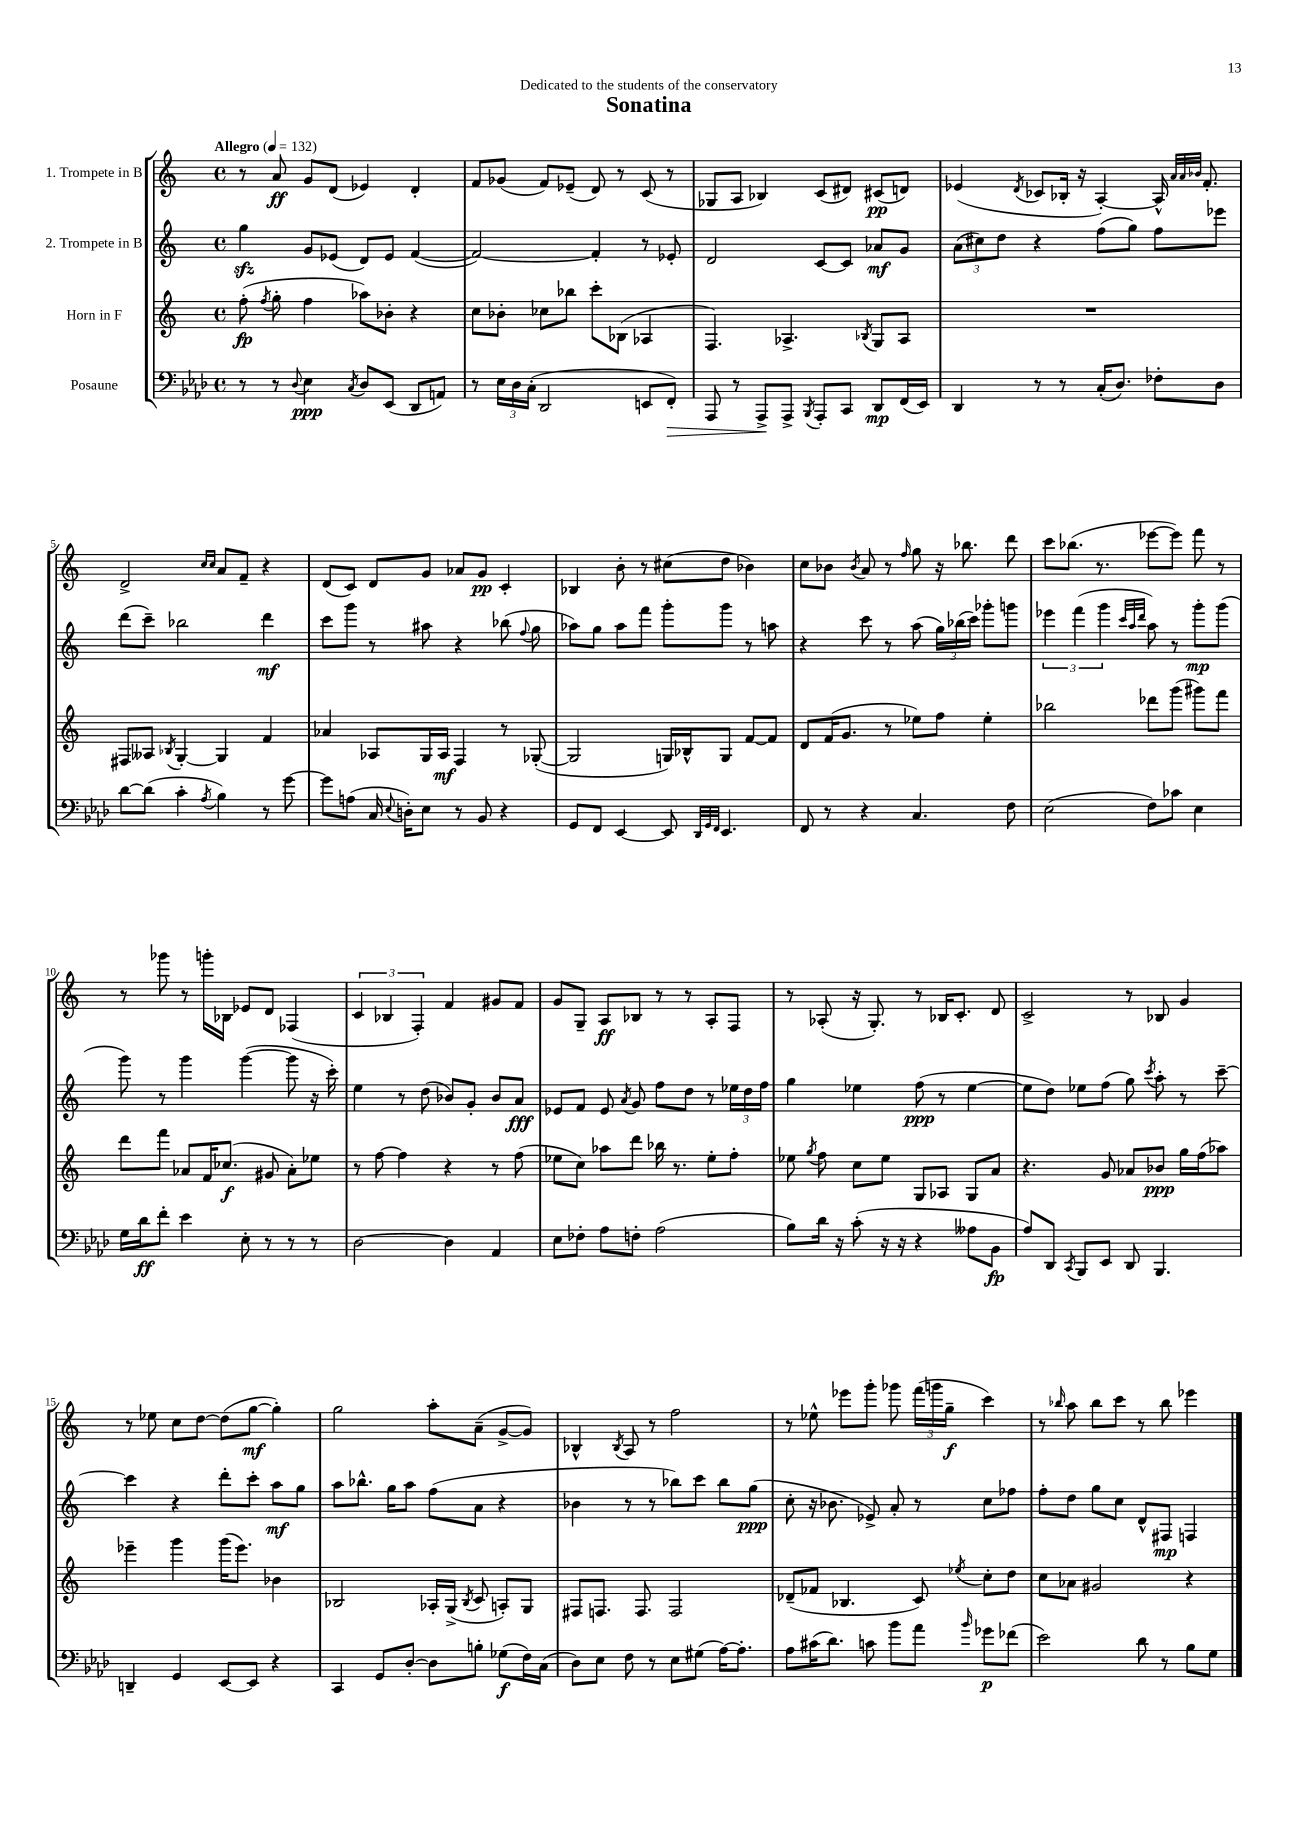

**kern	**kern	**kern	**kern
*staff4	*staff3	*staff2	*staff1
*clefF4	*clefG2	*clefG2	*clefG2
*k[b-e-a-d-]	*k[]	*k[]	*k[]
*M4/4	*M4/4	*M4/4	*M4/4
*met(c)	*met(c)	*met(c)	*met(c)
*MM132	*MM132	*MM132	*MM132
8r	(8ff'	4gg	8r
.	8qff	.	.
8r	8gg'	.	8a
8qqD-	.	.	.
4E-	4ff	8g	8g
.	.	(8e-	(8d
8qC	.	.	.
8D-	8aa-)	8d)	4e-)
(8EE-	8b-'	8e-	.
8DD-	4r	([4f	4d'
8AA)	.	.	.
=	=	=	=
8r	8cc	2f_)	8f
24E-	8b-'	.	(8g-
24D-	.	.	.
(24C'	.	.	.
2DD-	8cc-	.	8f)
.	8bb-	.	(8e-~
.	8ccc'	4f']	8d)
.	(8B-	.	8r
8EE	4A-	8r	(8c
8FF')	.	8e-'	8r
=	=	=	=
8AAA-	4.F)	2d	8G-
8r	.	.	8A
8AAA-^	.	.	4B-)
8AAA-^	4.A-^	.	.
8qBBB-	.	.	.
8AAA-'	.	[8c	(8c
8CC	.	8c]	8d#)
.	8qB-	.	.
8DD-	8G	8a-	(8c#
(16FF	8A-	8g	8d)
16EE-)	.	.	.
=	=	=	=
4DD-	1r	(12a	(4e-
.	.	12cc#)	.
.	.	12dd	.
.	.	.	8qd
8r	.	4r	8c-
8r	.	.	16B-'
.	.	.	16r
(16C'	.	(8ff	[4A')
8.D-)	.	.	.
.	.	8gg)	.
8F-'	.	8ff	16A^^]
.	.	.	32qqa
.	.	.	32qqa
.	.	.	32qqb-
.	.	.	8.f'
8D-	.	8eee-	.
=	=	=	=
[8d-	8F#	(8ddd	2d^
(8d-]	8A--	8ccc~)	.
.	8qB-	.	.
4c'	[4G'	2bb-	.
.	.	.	16qqcc
8qA-	.	.	16qqcc
4B-)	4G]	.	8a
.	.	.	8f~
8r	4f	4ddd	4r
[8g	.	.	.
=	=	=	=
8g]	4a-	8ccc	(8d
(8A	.	8ggg	8c)
16C	8A-	8r	8d
8qqE-	.	.	.
16D')	.	.	.
8E-	16G	8aa#	8g
.	16A-	.	.
8r	4F	4r	8a-
8BB-	.	.	8g
4r	8r	(8bb-	4c'
.	.	8qqff	.
.	([8G-'	8gg	.
=	=	=	=
8GG	2G-]	8aa-)	4B-
8FF	.	8gg	.
[4EE-	.	8aa-	8b'
.	.	8fff	8r
8EE-]	16G)	8ggg'	(8cc#
.	16B-^^	.	.
32qqDD-	.	.	.
32qqGG	.	.	.
32qqFF	.	.	.
4.EE-	8G	8ggg	8dd
.	[8f	8r	4b-)
.	8f]	8aa	.
=	=	=	=
8FF	8d	4r	8cc
8r	(16f	.	8b-
.	8.g	.	.
.	.	.	8qb-
4r	.	8ccc	8a
.	8r	8r	8r
.	.	.	16qqff
4.C	8ee-)	(8aa	8gg
.	8ff	24gg)	16r
.	.	(24bb-	.
.	.	.	8.bb-
.	.	24ccc)	.
.	4ee-'	8ggg-'	.
8F	.	8ggg	8ddd
=	=	=	=
(2E-	2bb-	6eee-	8ccc
.	.	.	(8.bb-
.	.	(6fff	.
.	.	.	8.r
.	.	6ggg	.
.	.	32qqccc	.
.	.	32qqaa	.
.	.	32qqddd	.
8F)	8ddd-	8aa)	[8eee-
8c-	(8ggg	8r	8eee-])
4E-	8ggg#)	8ggg'	8fff
.	8fff	(8ggg	8r
=	=	=	=
16G	8ddd	8ggg)	8r
16d-	.	.	.
8f'	8fff	8r	8ggg-
4e-	8a-	4ggg	8r
.	16f	.	16ggg'
.	(8.cc-	.	16B-
8E-'	.	([4ggg	8e-
8r	8g#	.	8d
8r	8a-')	8ggg]	(4F-
8r	8ee-	16r	.
.	.	16ccc')	.
=	=	=	=
[2D-	8r	4ee	6c
.	[8ff	.	.
.	.	.	6B-
.	4ff]	8r	.
.	.	.	6F')
.	.	(8dd	.
4D-]	4r	8b-)	4f
.	.	8g'	.
4AA-	8r	8b-	8g#
.	(8ff	8a	8f
=	=	=	=
8E-	8ee-	8e-	8g
8F-'	8cc)	8f	8G~
8A-	8aa-	8e-	8A
.	.	8qa	.
8F'	8ddd	8g	8B-
(2A-	16bb-	8ff	8r
.	8.r	.	.
.	.	8dd	8r
.	8ee-'	8r	8A'
.	8ff'	24ee-	8F
.	.	24dd	.
.	.	24ff	.
=	=	=	=
8B-)	8ee-	4gg	8r
.	8qgg	.	.
16d-	8ff	.	(8A-'
16r	.	.	.
(8c'	8cc	4ee-	16r
.	.	.	8.G')
16r	8ee-	.	.
16r	.	.	.
4r	8G	(8ff	8r
.	8A-	8r	16B-
.	.	.	8.c'
8A--	8G	[4ee-	.
8BB-	8a	.	8d
=	=	=	=
8A-)	4.r	8ee-]	2c^
8DD-	.	8dd)	.
8qCC	.	.	.
8BBB-	.	8ee-	.
8EE-	8g	(8ff	.
8DD-	8a-	8gg)	8r
.	.	8qccc	.
4.BBB-	8b-	8aa'	8B-
.	16gg	8r	4g
.	(16ff	.	.
.	8aa-)	[8ccc~	.
=	=	=	=
4DD~	4eee-~	4ccc]	8r
.	.	.	8ee-
4GG	4ggg	4r	8cc
.	.	.	[8dd
[8EE-	(16ggg	8ddd'	(8dd]
.	8.eee-)	.	.
8EE-]	.	8ccc'	[8gg
4r	4b-	8aa	4gg'])
.	.	8gg	.
=	=	=	=
4CC	2B-	8aa	2gg
.	.	8.bb-^^	.
8GG	.	.	.
.	.	16gg	.
[8D-'	.	8aa	.
8D-]	16A-'	(8ff	8aa'
.	(16G^	.	.
.	8qB-	.	.
8B'	8c	8a	(8a~
(8G-	8A')	4r	[8g^
16F)	8G	.	8g])
(16C	.	.	.
=	=	=	=
8D-)	8F#	4b-	4B-^^
8E-	8.F	.	.
.	.	.	8qB-
8F	.	8r	8A
.	8.F	.	.
8r	.	8r	8r
8E-	2F	8bb-)	2ff
(8G#	.	8ccc	.
[16A-)	.	8bb-	.
8.A-']	.	.	.
.	.	(8gg	.
=	=	=	=
8A-	(8d-~	8cc'	8r
(16c#	8f-	16r	8ee-^^
8.d-)	.	8.b-	.
.	4.B-	.	8eee-
8c	.	8e-^)	8ggg'
8b-	.	8a'	8ggg-
8a-	8c)	8r	(24fff
.	.	.	24ggg
.	.	.	24gg~
16qqb-	8qee-	.	.
8g-	8cc'	8cc	4ccc)
(8f-	8dd	8ff-	.
=	=	=	=
2e-)	8cc	8ff'	8r
.	.	.	16qqbb-
.	8a-	8dd	8aa
.	2g#	8gg	8bb-
.	.	8cc	8ccc
8d-	.	8d^^	8r
8r	.	8F#	8bb-
8B-	4r	4F	4eee-
8G	.	.	.
==	==	==	==
*-	*-	*-	*-
